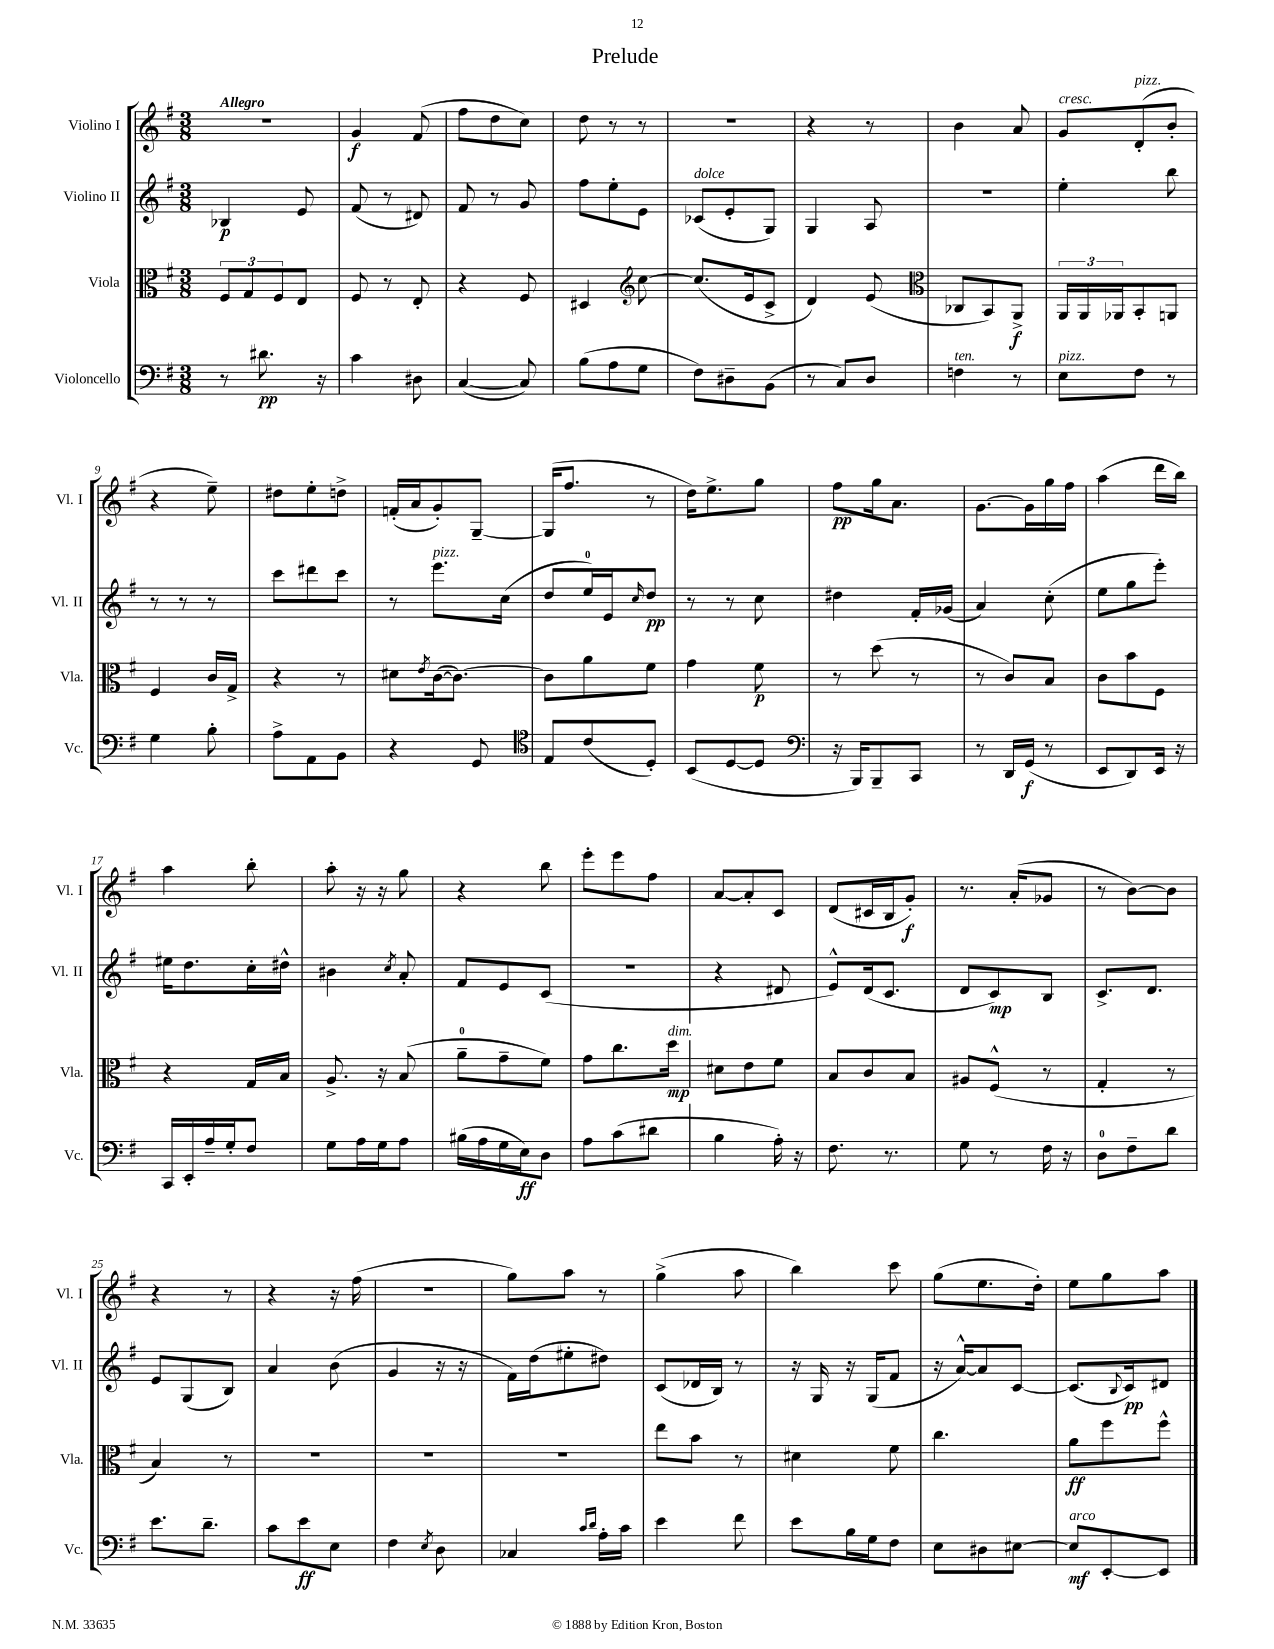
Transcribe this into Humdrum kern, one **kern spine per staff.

**kern	**kern	**kern	**kern
*staff4	*staff3	*staff2	*staff1
*clefF4	*clefC3	*clefG2	*clefG2
*k[f#]	*k[f#]	*k[f#]	*k[f#]
*M3/8	*M3/8	*M3/8	*M3/8
8r	12F#/L	4B-/	4.r
.	12G/	.	.
8.d#\	.	.	.
.	12F#/	.	.
.	8E/J	8e/	.
16r	.	.	.
=	=	=	=
4c\	8F#/	(8f#/	4g/
.	8r	8r	.
8D#\	8E'/	8d#/)	(8f#/
=	=	=	=
([4C/	4r	8f#/	8ff#\L
.	.	8r	8dd\
8C/])	8F#/	8g/	8cc\J)
=	=	=	=
(8B\L	4D#/	8ff#\L	8dd\
8A\	.	8ee'\	8r
*	*clefG2	*	*
8G\J	[8cc\	8e\J	8r
=	=	=	=
8F#\L)	(8.cc/]L	(8c-/L	4.r
8D#~\	.	8e'/	.
.	16e/k	.	.
(8BB\J	8c^/J	8G/J)	.
=	=	=	=
8r	4d/)	4G/	4r
8C/L)	.	.	.
8D/J	(8e/	8A/	8r
=	=	=	=
*	*clefC3	*	*
4F\	8C-/L	4.r	4b\
.	8BB/)	.	.
8r	8AA^/J	.	8a/
=	=	=	=
8E\L	24AA/LL	4ee'\	8g/L
.	24AA/	.	.
.	24AA-/J	.	.
8F#\J	8BB'/	.	(8d'/
8r	8AA/J	8bb\	8b'/J
=	=	=	=
4G\	4F#/	8r	4r
.	.	8r	.
8B'\	16c/LL	8r	8ee~\)
.	16G^/JJ	.	.
=	=	=	=
8A^\L	4r	8ccc\L	8dd#\L
8AA\	.	8ddd#\	8ee'\
8BB\J	8r	8ccc\J	8dd^\J
=	=	=	=
4r	8d#\L	8r	(16f'/LL
.	.	.	16a/J
.	8qe/	.	.
.	([16c\k	8.eee\L	8g'/)
.	8.c\_J)	.	.
8GG/	.	.	[8G~/J
.	.	(16cc\Jk	.
=	=	=	=
*clefC4	*	*	*
8E/L	8c\]L	8dd/L	(16G/]LK
.	.	.	8.ff#/J
(8c/	8a\	16ee/L)	.
.	.	16e/J	.
.	.	16qqcc/	.
8D'/J)	8f#\J	8dd/J	8r
=	=	=	=
(8BB/L	4g\	8r	16dd\LK)
.	.	.	8.ee^\
[8D/	.	8r	.
8D/]J	8f#\	8cc\	8gg\J
=	=	=	=
*clefF4	*	*	*
16r	8r	4dd#\	8ff#\L
16BBB/LK)	.	.	.
8BBB~/	(8dd\	.	16gg\k
.	.	.	8.a\J
8CC/J	8r	16f#'/LL	.
.	.	(16g-/JJ	.
=	=	=	=
8r	8r	4a/)	[8.g\L
16DD/LL	8c/L)	.	.
(16GG/JJ	.	.	16g\]L
8r	8B/J	(8cc'\	16gg\
.	.	.	16ff#\JJ
=	=	=	=
8EE/L	8c\L	8ee\L	(4aa\
8DD/)	8b\	8gg\	.
16EE/Jk	8F#\J	8eee'\J)	16ddd\LL
16r	.	.	16bb\JJ)
=	=	=	=
16CC/LL	4r	16ee#\LK	4aa\
16EE'/	.	8.dd\	.
16A~/	.	.	.
16G'/J	.	.	.
8F#/J	16G/LL	16cc'\L	8bb'\
.	16B/JJ	16dd#^^\JJ	.
=	=	=	=
8G\L	8.A^/	4b#\	8aa'\
16A\L	.	.	16r
16G\J	16r	.	16r
.	.	8qcc/	.
8A\J	(8B/	8a'/	8gg\
=	=	=	=
(16B#\LL	8a~\L	8f#/L	4r
16A\	.	.	.
16G\	8g~\	8e/	.
16E\J)	.	.	.
8D\J	8f#\J)	(8c/J	8bb\
=	=	=	=
8A\L	8g\L	4.r	8eee'\L
(8c\	8.cc\	.	8eee\
8d#\J	.	.	8ff#\J
.	16dd\Jk	.	.
=	=	=	=
4B\	8d#\L	4r	[8a/L
.	8e\	.	8a'/]
16A'\)	8f#\J	8d#/	8c/J
16r	.	.	.
=	=	=	=
8.F#\	8B/L	8e^^/L)	(8d/L
.	8c/	(16d/k	16c#/L
8.r	.	8.c/J	16B/J
.	8B/J	.	8g'/J)
=	=	=	=
8G\	8A#/L	8d/L	8.r
8r	(8F#^^/J	8c/)	.
.	.	.	(16a'/LK
16F#\	8r	8B/J	8g-/J
16r	.	.	.
=	=	=	=
8D\L	4G'/	8.c^/L	8r
8F#~\	.	.	[8b\L)
.	.	8.d/J	.
8d\J	8r	.	8b\]J
=	=	=	=
8.e\L	4B/)	8e/L	4r
.	.	(8G/	.
8.d~\J	.	.	.
.	8r	8B/J)	8r
=	=	=	=
8c\L	4.r	4a/	4r
8e\	.	.	.
8E\J	.	(8b\	16r
.	.	.	(16ff#\
=	=	=	=
4F#\	4.r	4g/	4.r
8qE/	.	.	.
8D\	.	16r	.
.	.	16r	.
=	=	=	=
4C-/	4.r	16f#\LL)	8gg\L)
.	.	(16dd\J	.
.	.	8ee#'\	8aa\J
16qqc/LL	.	.	.
16qqd/JJ	.	.	.
16A'\LL	.	8dd#\J)	8r
16c\JJ	.	.	.
=	=	=	=
4e\	8ee\L	(8c/L	(4gg^\
.	8b\J	16d-/L	.
.	.	16B/JJ)	.
8f#\	8r	8r	8aa\
=	=	=	=
8e\L	4d#\	16r	4bb\)
.	.	16G/	.
16B\L	.	16r	.
16G\J	.	(16G/LK	.
8F#\J	8f#\	8f#/J	8ccc\
=	=	=	=
8E\L	4.cc\	16r	(8gg\L
.	.	[16a^^/LK)	.
8D#\	.	8a/]	8.ee\
[8E#\J	.	[8c/J	.
.	.	.	16dd'\Jk)
=	=	=	=
8E#/]L	8a\L	(8.c/]L	8ee\L
[8EE'/	8ff#\	.	8gg\
.	.	8qqB/	.
.	.	16c/k)	.
8EE/]J	8ff#^^\J	8d#/J	8aa\J
==	==	==	==
*-	*-	*-	*-
